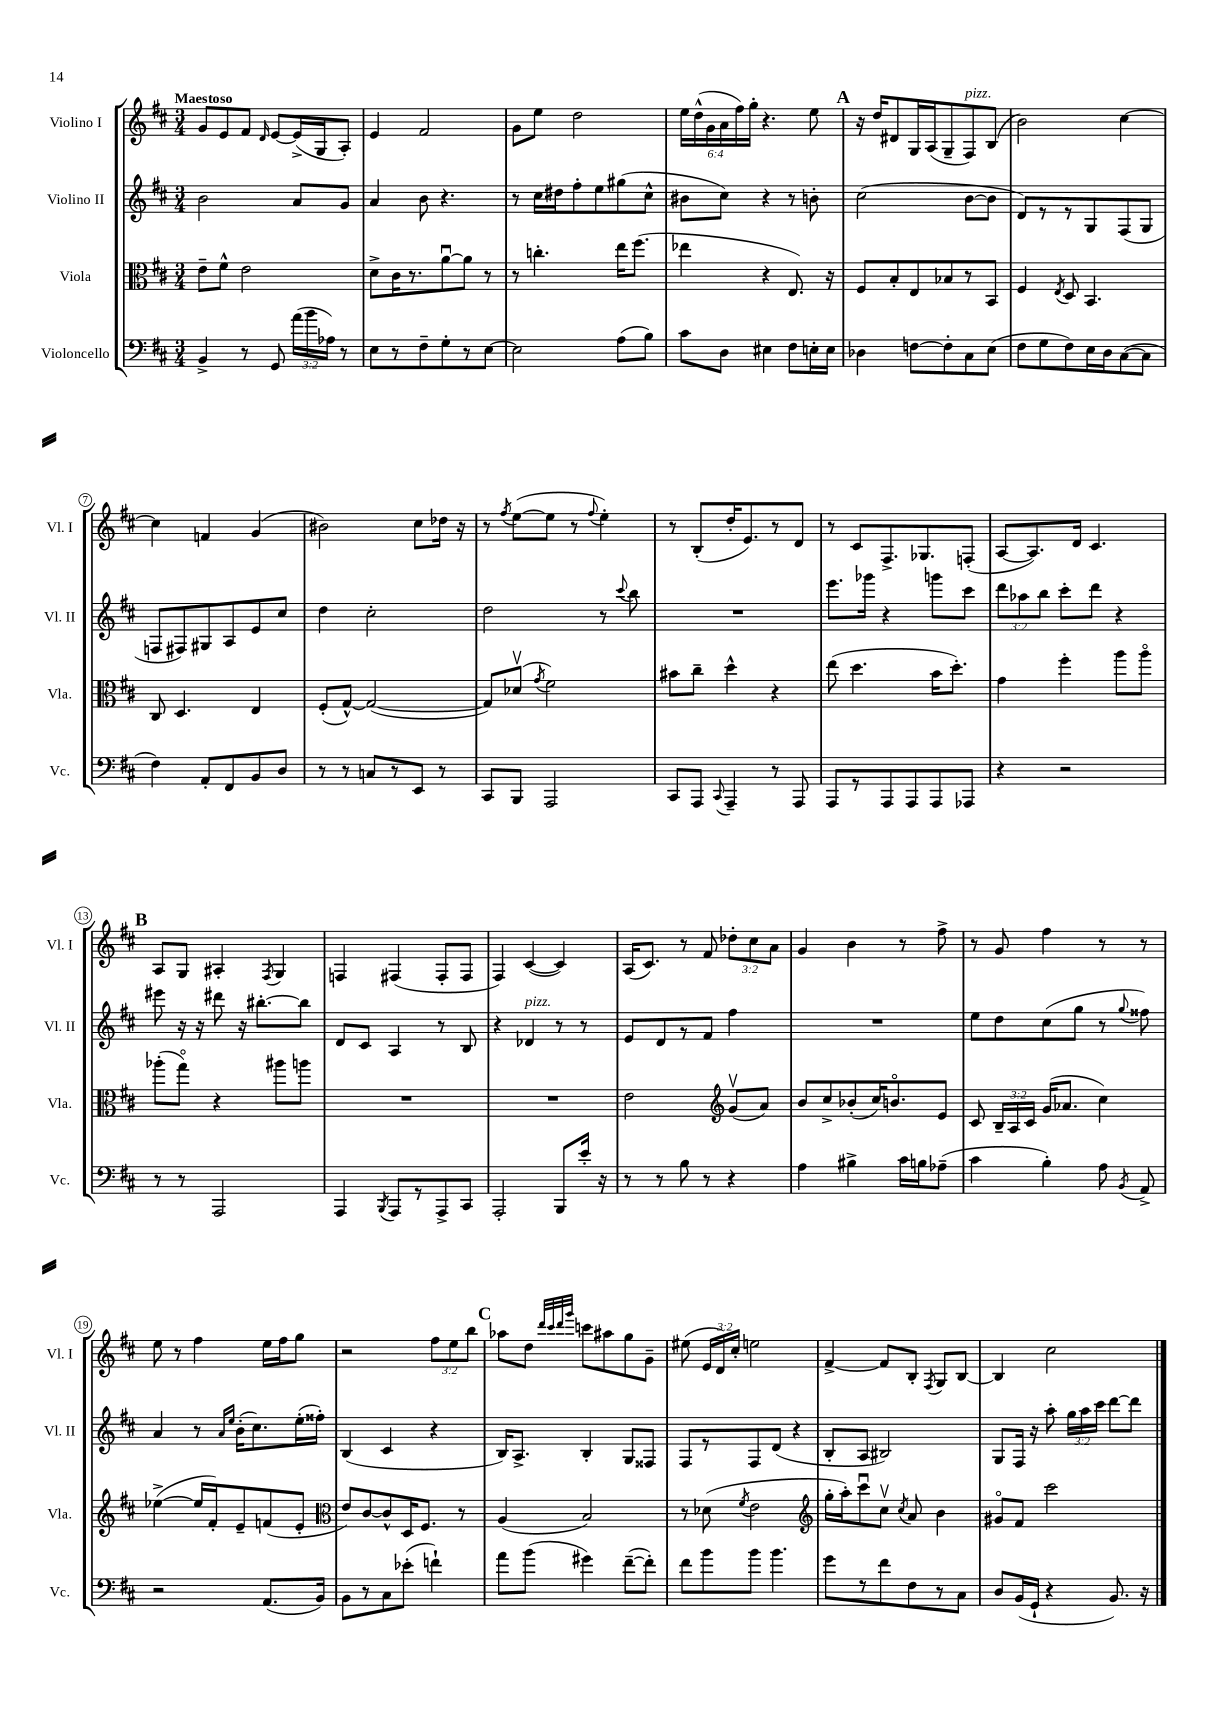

**kern	**kern	**kern	**kern
*staff4	*staff3	*staff2	*staff1
*clefF4	*clefC3	*clefG2	*clefG2
*k[f#c#]	*k[f#c#]	*k[f#c#]	*k[f#c#]
*M3/4	*M3/4	*M3/4	*M3/4
4BB^	8e~	2b	8g
.	8f#^^	.	8e
8r	2e	.	8f#
.	.	.	16qqd
8GG	.	.	[8e
(24a	.	8a	(16e^]
24b	.	.	.
.	.	.	16G
24A-)	.	.	.
8r	.	8g	8A')
=	=	=	=
8E	8d^	4a	4e
8r	16c#	.	.
.	8.r	.	.
8F#~	.	8b	2f#
8G'	[8au	4.r	.
8r	8a]	.	.
[8E	8r	.	.
=	=	=	=
2E]	8r	8r	8g
.	4.cc'	16cc#	8ee
.	.	16dd#	.
.	.	8ff#'	2dd
.	.	8ee	.
(8A	16ee	(8gg#	.
.	(8.ff#	.	.
8B)	.	8cc#^^	.
=	=	=	=
8c#	4ee-	8b#	24ee
.	.	.	(24dd^^
.	.	.	24g
8D	.	8cc#)	24a
.	.	.	24ff#)
.	.	.	24gg'
4E#	4r	4r	4.r
8F#	8.E)	8r	.
16E'	.	8b'	8ee
16E	16r	.	.
=	=	=	=
4D-	8F#	(2cc#	16r
.	.	.	16dd
.	8B'	.	8d#
[8F	8E	.	16G
.	.	.	(16A
8F']	8B-	.	8G~
8C#	8r	[8b	8F#)
(8E	8BB	8b]	(8B
=	=	=	=
8F#	4F#	8d)	2b)
8G	.	8r	.
.	8qE	.	.
8F#)	8D	8r	.
16E	4.BB	8G	.
16D	.	.	.
([8C#	.	(8F#	[4cc#
8C#]	.	8G	.
=	=	=	=
4F#)	8C#	8F	4cc#]
.	4.D	8F#)	.
8AA'	.	8G#	4f
8FF#	.	8A	.
8BB	4E	8e	(4g
8D	.	8cc#	.
=	=	=	=
8r	(8F#'	4dd	2b#)
8r	[8G^^)	.	.
8C	(2G_	2cc#'	.
8r	.	.	.
8EE	.	.	8cc#
8r	.	.	16dd-
.	.	.	16r
=	=	=	=
8CC#	8G])	2dd	8r
.	.	.	8qff#
8BBB	(8d-v	.	([8ee
.	8qg	.	.
2AAA	2f#)	.	8ee]
.	.	.	8r
.	.	.	8qqff#
.	.	8r	4ee')
.	.	8qqccc#	.
.	.	8bb	.
=	=	=	=
8CC#	8b#	2.r	8r
8AAA	8cc#~	.	(8B'
8qqCC#	.	.	.
4AAA~	4dd^^	.	16dd'
.	.	.	8.e)
8r	4r	.	8r
8AAA	.	.	8d
=	=	=	=
8AAA	(8ee	8.eee	8r
8r	4.dd	.	8c#
.	.	16ggg-	.
8AAA	.	4r	8.F#^
8AAA	.	.	.
.	.	.	8.G-
8AAA	16b	8ggg	.
.	8.dd')	.	.
8AAA-	.	8ccc#	(8F'
=	=	=	=
4r	4g	12ddd	[8A
.	.	12aa-	.
.	.	.	8.A])
.	.	12bb	.
2r	4ff#'	8ccc#'	.
.	.	.	16d
.	.	8ddd	4.c#
.	8aa	4r	.
.	8aao	.	.
=	=	=	=
8r	(8aa-'	8eee#	8A
8r	8ggo)	16r	8G
.	.	16r	.
2AAA	4r	8ddd#	4A#'
.	.	16r	.
.	.	[8.bb#'	.
.	.	.	8qF#
.	8aa#	.	4G
.	8aa	8bb#]	.
=	=	=	=
4AAA	2.r	8d	4F
.	.	8c#	.
8qBBB	.	.	.
8AAA	.	4A	(4F#
8r	.	.	.
8AAA^	.	8r	8F#'
8CC#	.	8B	8F#
=	=	=	=
2AAA'	2.r	4r	4F#)
.	.	4d-	([4c#
8BBB	.	8r	4c#])
16e'	.	8r	.
16r	.	.	.
=	=	=	=
8r	2e	8e	(16A
.	.	.	8.c#)
8r	.	8d	.
8B	.	8r	8r
8r	.	8f#	8f#
*	*clefG2	*	*
4r	(8gv	4ff#	12dd-'
.	.	.	12cc#
.	8a)	.	.
.	.	.	12a
=	=	=	=
4A	8b	2.r	4g
.	8cc#^	.	.
4B#^	(8b-'	.	4b
.	16cc#)	.	.
.	8.bo	.	.
16c#	.	.	8r
16B	.	.	.
(8A-~	8e	.	8ff#^
=	=	=	=
4c#	8c#	8ee	8r
.	24B~	8dd	8g
.	24A	.	.
.	24c#	.	.
4B')	(16g	(8cc#	4ff#
.	8.a-	.	.
.	.	8gg	.
8A	4cc#)	8r	8r
8qBB	.	8qqgg	.
8AA^	.	8ff##)	8r
=	=	=	=
2r	([4ee-^	4a	8ee
.	.	.	8r
.	16ee-]	8r	4ff#
.	16f#')	.	.
.	.	16qqa	.
.	.	16qqee	.
.	8e~	(16b'	.
.	.	8.cc#)	.
(8.AA	(8f	.	16ee
.	.	.	16ff#
.	8e'	(16ee'	8gg
16BB)	.	16ff##')	.
=	=	=	=
*	*clefC3	*	*
8BB	8e)	(4B	2r
8r	[8c#	.	.
8C#	8c#^^]	4c#	.
(8e-'	16D	.	.
.	8.F#	.	.
4f`)	.	4r	12ff#
.	.	.	12ee
.	8r	.	.
.	.	.	12bb
=	=	=	=
8a	(4A	16B)	8aa-
.	.	8.A^	.
(8b	.	.	8dd
.	.	.	32qqddd
.	.	.	32qqccc#
.	.	.	32qqddd
.	.	.	32qqggg
4g#)	2B)	4B'	8ccc
.	.	.	8aa#
([8f#~	.	8G	8gg
8f#'])	.	8F##	8g~
=	=	=	=
8f#	8r	8F#	(8ee#
8b	(8d-	8r	24e
.	.	.	24d)
.	.	.	24cc#'
.	8qf#	.	.
8b	2e	8F#	2ee
4.b	.	(8d	.
.	.	4r	.
=	=	=	=
*	*clefG2	*	*
8g	16gg'	8B'	[4f#^
.	16aa')	.	.
8r	8ccc#u	8A	.
8f#	8cc#v	2B#)	8f#]
.	8qcc#	.	.
8F#	8a	.	8B'
.	.	.	8qF#
8r	4b	.	8G
8C#	.	.	[8B
=	=	=	=
8D	8g#o	8G	4B]
(16BB	8f#	16F#	.
16GG`	.	16r	.
4r	2ccc#	8aa'	2cc#
.	.	24gg	.
.	.	24aa	.
.	.	24ccc#	.
8.BB)	.	[8ddd	.
.	.	8ddd]	.
16r	.	.	.
==	==	==	==
*-	*-	*-	*-
